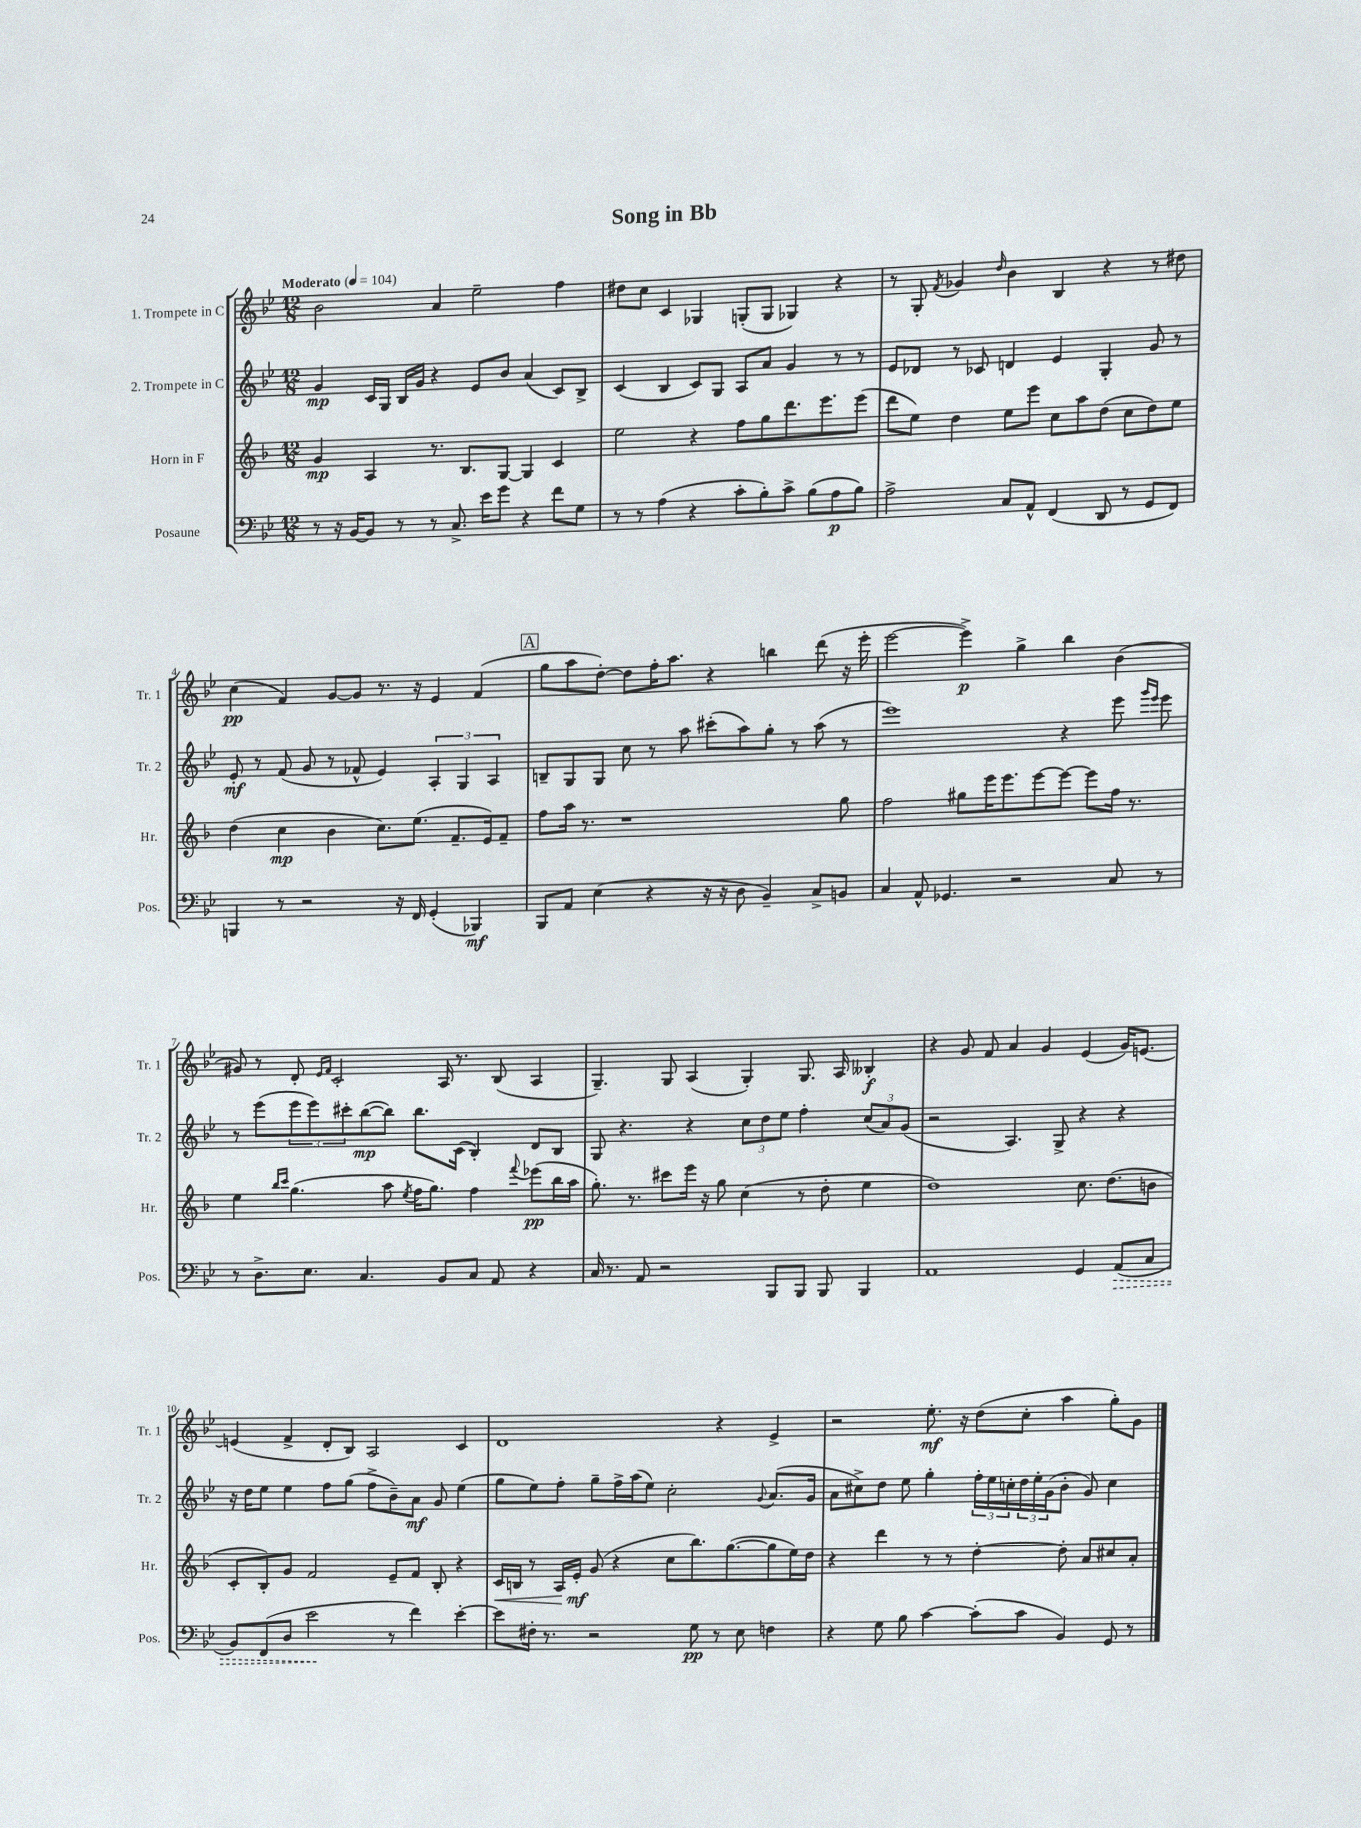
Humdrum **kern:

**kern	**kern	**kern	**kern
*staff4	*staff3	*staff2	*staff1
*clefF4	*clefG2	*clefG2	*clefG2
*k[b-e-]	*k[b-]	*k[b-e-]	*k[b-e-]
*M12/8	*M12/8	*M12/8	*M12/8
*MM104	*MM104	*MM104	*MM104
8r	4g	4g	2b-
16r	.	.	.
[16BB-	.	.	.
8BB-]	4A	16c	.
.	.	16G	.
8r	.	16B-	.
.	.	16g	.
8r	8.r	4r	4a
8.C^	.	.	.
.	8.B-	.	.
.	.	8e-	2ee-~
16e-	.	.	.
8g	[8G	8b-	.
4r	4G]	(4a	.
8f	4c	8c)	4ff
8G	.	8B-^	.
=	=	=	=
8r	2ee	(4c	8dd#
8r	.	.	8cc
(4A	.	4B-	4c
4r	4r	8c)	4G-
.	.	8G	.
8c'	8ff	8A	(8G'
8B-')	8gg	8a	8G
8c^	8.ddd	4g	4G-)
(8B-	.	.	.
.	8.eee	.	.
8A	.	8r	4r
8B-)	(8eee	8r	.
=	=	=	=
2A^	8ddd	8e-	8r
.	8ee)	8d-	8G'
.	.	.	8qf
.	4dd	8r	4g-
.	.	8c-	.
.	.	.	16qqdd
8C	8ee	4d	4b-
8AA^^	8eee	.	.
(4FF	8cc	4e-	4B-
.	8aa	.	.
8DD	(8dd	4G'	4r
8r	8cc	.	.
8GG	8dd)	8g	8r
8FF)	8ee	8r	8dd#
=	=	=	=
4BBB	(4dd	8e-'	(4cc
.	.	8r	.
8r	4cc	(8f	4f)
2r	.	8g	.
.	4b-	8r	[8g
.	.	8f-^^	8g]
.	8.cc)	4e-)	8.r
16r	.	.	.
16FF	(8.ee	.	16r
(4GG'	.	6A'	4e-
.	8.f~	.	.
.	.	6G	.
4BBB-)	.	.	(4f
.	16e)	.	.
.	.	6A	.
.	8f~	.	.
=	=	=	=
8BBB-	8ff	8B~	8gg
8AA	16aa	8G	8aa
.	8.r	.	.
(4E-	.	8G	[8dd')
.	1r	8cc	8dd]
4r	.	8r	16ff'
.	.	.	8.aa
.	.	8aa	.
16r	.	(8ccc#'	4r
16r	.	.	.
8D	.	8aa)	.
4BB-~)	.	8gg'	4bb
.	.	8r	.
8C^	.	(8aa	(8ddd
8BB	8gg	8r	16r
.	.	.	16eee-'
=	=	=	=
4C	2ff	1eee-)	[2eee-
8AA^^	.	.	.
4.GG-	.	.	.
.	8gg#	.	4eee-^])
.	16eee	.	.
.	8.eee	.	.
2r	.	.	4gg^
.	[8eee	.	.
.	8eee_	4r	4bb-
.	8eee]	.	.
8C	16ff	8eee-	(4b-
.	8.r	.	.
.	.	16qqggg	.
.	.	16qqeee-	.
8r	.	8eee-	.
=	=	=	=
8r	4ee	8r	8g#)
8.D^	.	(8eee-	8r
.	16qqbb-	.	.
.	16qqccc	.	.
.	(4.gg	12eee-	8d'
8.E-	.	.	.
.	.	12eee-)	.
.	.	.	16qqe-
.	.	.	16qqf
.	.	.	2c'
.	.	12ccc#'	.
4.C	.	([8bb-	.
.	8aa	8bb-])	.
.	8qee	.	.
.	16ff	8.bb-	.
.	8.gg)	.	.
8BB-	.	.	16A
.	.	(16c	8.r
8C	4ff	4B-')	.
8AA	.	.	(8B-
.	8qqfff	.	.
4r	(8eee-	8d	4A
.	16bb-	8B-	.
.	16aa	.	.
=	=	=	=
16C	8.gg')	8G	4.G~)
8.r	.	.	.
.	.	4.r	.
.	8.r	.	.
8AA	.	.	.
2r	8ccc#	.	8G
.	16eee	4r	(4A
.	16r	.	.
.	8gg	.	.
.	(4cc	12cc	4G')
.	.	12dd	.
8BBB-	.	.	.
.	.	12ee-	.
8BBB-	8r	4ff'	8.G
8BBB-	8dd'	.	.
.	.	.	16A
4BBB-	4ee	(12cc	4B--'
.	.	12a)	.
.	.	(12g	.
=	=	=	=
1AA	1dd)	2r	4r
.	.	.	8g
.	.	.	8f
.	.	4.A)	4a
.	.	.	4g
.	.	8G^	.
4GG	8.cc	4r	(4e-
.	(8.dd	.	.
(8AA	.	4r	16g)
.	.	.	[8.e
8C	8b	.	.
=	=	=	=
8BB-)	8c'	16r	(4e]
.	.	16dd	.
(8FF	8B-')	8ee-	.
8D	8g	4ee-	4f^
2e-	2f	.	.
.	.	8ff	8d'
.	.	(8gg	8B-)
.	.	8ff^	2A
8r	8e~	8b-~)	.
4f)	8f	8a	.
.	8B-'	8g	.
[4e-'	4r	(4ee-	4c
=	=	=	=
8e-]	16c	8gg	1d
.	16B	.	.
16F#'	8r	8ee-)	.
8.r	.	.	.
.	16A	8ff'	.
.	16e'	.	.
2r	(8g	8gg~	.
.	4r	16ff^	.
.	.	(16aa	.
.	.	8ee-)	.
.	8cc	2cc'	.
8G	8.bb-)	.	.
8r	.	.	4r
.	([8.gg	.	.
8E-	.	.	.
.	.	8qqg	.
4F	8gg]	(8.a	4e-^
.	16ee)	.	.
.	16dd	16g	.
=	=	=	=
4r	4r	8a	2r
.	.	8cc#^)	.
8G	4ddd	8dd	.
8B-	.	8ee-	.
[4c	8r	4gg'	8.ee-'
.	8r	.	.
.	.	.	16r
(8c']	[4dd'	24ff'	(8dd
.	.	24ee-	.
.	.	24cc'	.
8c	.	24dd	8cc'
.	.	24ee-'	.
.	.	(24g	.
4BB-)	8dd']	8b-'	4aa
.	8a	8g)	.
8GG	8cc#	4cc	8gg')
8r	8a'	.	8g
==	==	==	==
*-	*-	*-	*-
